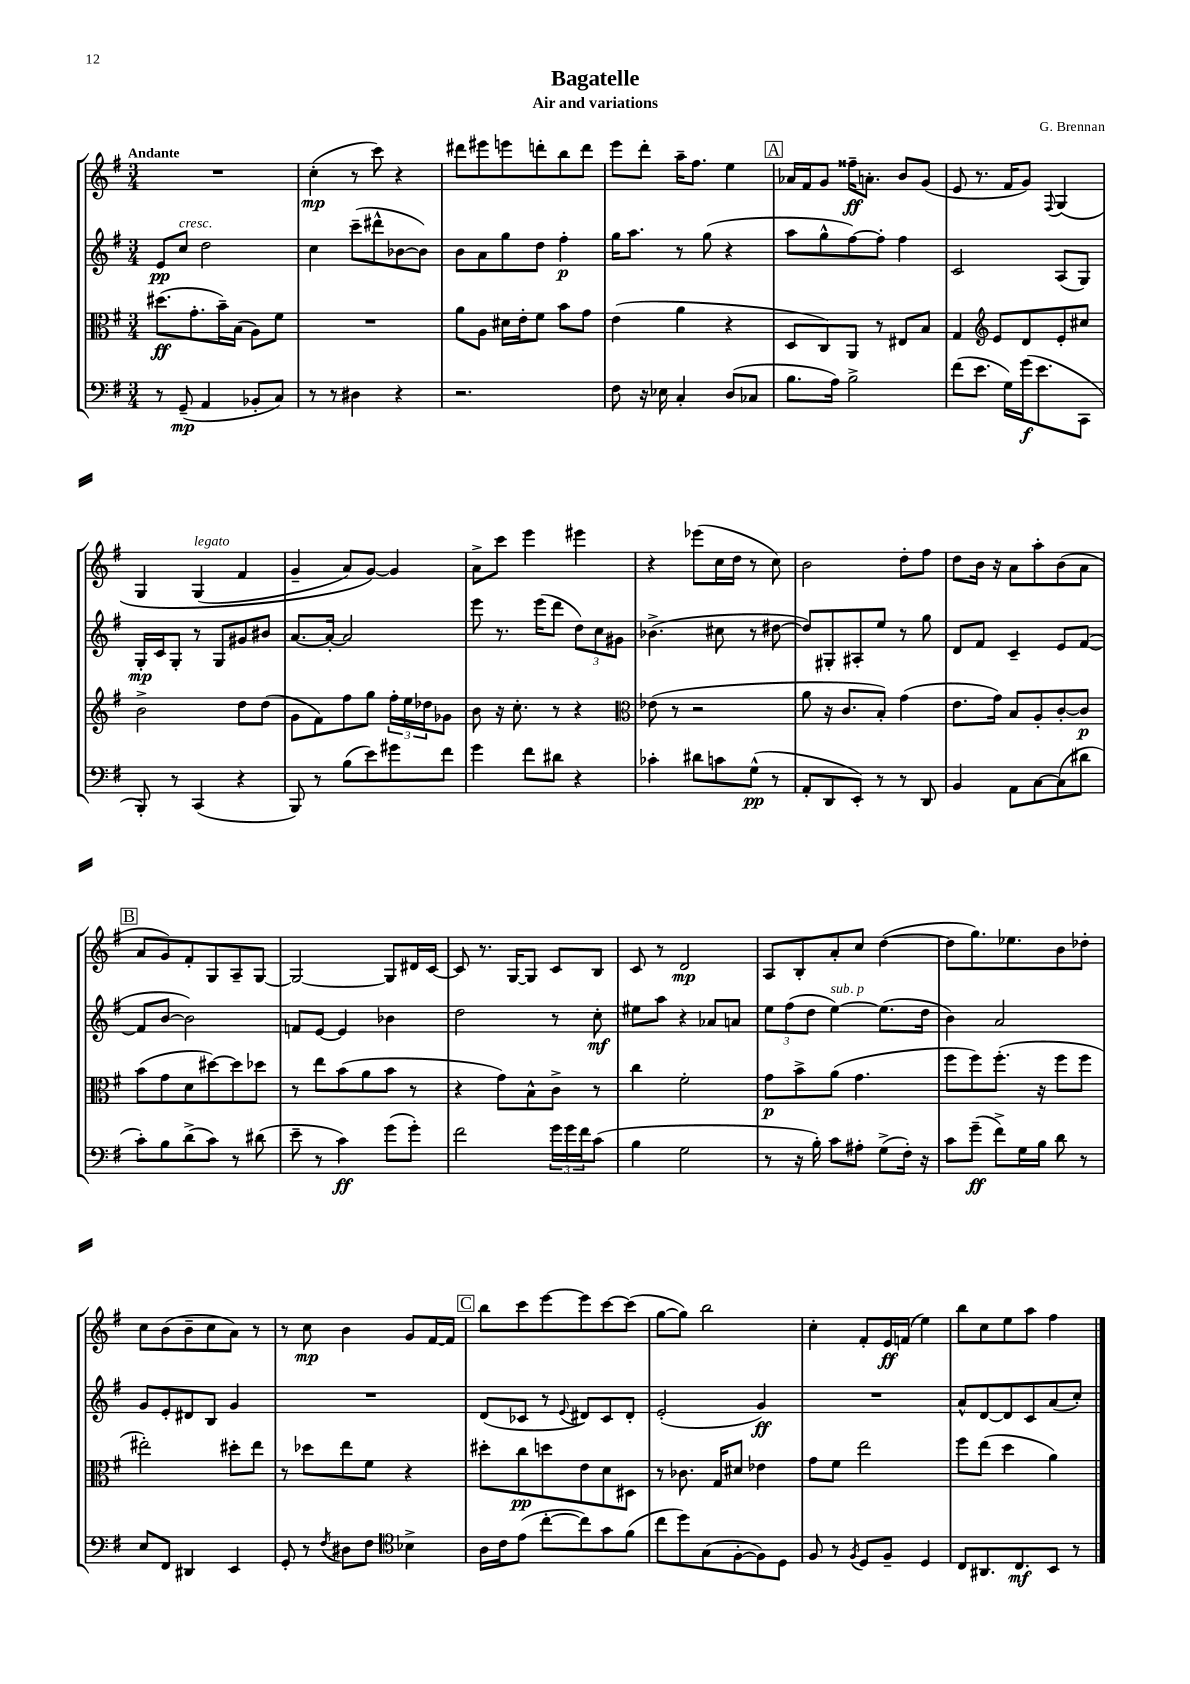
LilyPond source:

\header { title = "Bagatelle" composer = "G. Brennan" subtitle = "Air and variations" }
<<
\new StaffGroup <<
\new Staff = "s0" {
    \clef treble \key g \major \numericTimeSignature \time 3/4 \tempo "Andante"
    R2. |
    c''4-.\mp( r8 c'''8) r4 |
    dis'''8 eis'''8 e'''8 d'''8-. b''8 d'''8 |
    e'''8 d'''8-. a''16-- fis''8. e''4 |
    \mark \markup { \box "A" } aes'16 fis'16 g'8 fisis''16--\ff a'8.-. b'8 g'8( |
    e'8 r8. fis'16 g'8) \appoggiatura { fis8 } g4\( |
    g4 g4^\markup { \italic "legato" }( fis'4 |
    g'4-- a'8) g'8~\) g'4 |
    a'8-> c'''8 e'''4 eis'''4 |
    r4 ees'''8( c''16 d''16 r8 c''8) |
    b'2 d''8-. fis''8 |
    d''8 b'16 r16 a'8 a''8-. b'8( a'8 |
    \mark \markup { \box "B" } a'8 g'8) fis'8-. g8 a8-- g8~ |
    g2~ g8 dis'16 c'16~ |
    c'8 r8. g16~ g8 c'8 b8 |
    c'8 r8 d'2\mp |
    a8 b8-. a'8-. c''8 d''4~( |
    d''8 g''8.) ees''8. b'8 des''8-. |
    c''8 b'8( b'8-- c''8 a'8) r8 |
    r8 c''8\mp b'4 g'8 fis'16~ fis'16 |
    \mark \markup { \box "C" } b''8 c'''8 e'''8~ e'''8 c'''8~ c'''8( |
    g''8~ g''8) b''2 |
    c''4-. fis'8-. e'16\ff f'16( e''4) |
    b''8 c''8 e''8 a''8 fis''4 \bar "|." |
}
\new Staff = "s1" {
    \clef treble \key g \major \numericTimeSignature \time 3/4
    e'8\pp c''8^\markup { \italic "cresc." } d''2 |
    c''4 c'''8--( dis'''8-^ bes'8~ bes'8) |
    b'8 a'8 g''8 d''8 fis''4-.\p |
    g''16 a''8. r8 g''8( r4 |
    \mark \markup { \box "A" } a''8 g''8-^ fis''8~) fis''8-. fis''4 |
    c'2 a8( g8) |
    g16-.\mp c'16 g8-. r8 g8 gis'8 bis'8 |
    a'8.~ a'16~-. a'2 |
    e'''8 r8. e'''16( d'''8 \tuplet 3/2 { d''8) c''8 gis'8 } |
    bes'4.->( cis''8 r8 dis''8~ |
    dis''8) gis8-. ais8-. e''8 r8 g''8 |
    d'8 fis'8 c'4-- e'8 fis'8~( |
    \mark \markup { \box "B" } fis'8 b'8~ b'2) |
    f'8 e'8~ e'4 bes'4 |
    d''2 r8 c''8-.\mf |
    eis''8 a''8 r4 aes'8 a'8 |
    \tuplet 3/2 { e''8 fis''8( d''8 } e''4~^\markup { \italic "sub. p" }) e''8.( d''16 |
    b'4) a'2 |
    g'8 e'8-. dis'8 b8 g'4 |
    R2. |
    \mark \markup { \box "C" } d'8( ces'8 r8 \appoggiatura { e'8 } dis'8) ces'8 dis'8-. |
    e'2-.( g'4\ff) |
    R2. |
    a'8-^ d'8~ d'8 c'8 a'8( c''8-.) \bar "|." |
}
\new Staff = "s2" {
    \clef alto \key g \major \numericTimeSignature \time 3/4
    dis''8.\ff( g'8.-. b'16--) b16( a8) fis'8 |
    R2. |
    a'8 a8 dis'16 e'16-. fis'8 b'8 g'8 |
    e'4( a'4 r4 |
    \mark \markup { \box "A" } d8 c8) a,8 r8 eis8 b8 |
    g4 \clef treble e'8 d'8 e'8-. cis''8 |
    b'2-> d''8 d''8( |
    g'8 fis'8) fis''8 g''8 \tuplet 3/2 { fis''16-. e''16 des''16 } ges'8 |
    b'8 r16 c''8.-. r8 r4 |
    \clef alto ees'8( r8 r2 |
    a'8 r16 c'8. b8-.) g'4( |
    e'8. g'16) b8 a8-. c'8~-. c'8\p |
    \mark \markup { \box "B" } b'8( g'8 d'8 dis''8~) dis''8 des''8 |
    r8 e''8 b'8( a'8 b'8 r8 |
    r4 g'8) b8-^ c'8-> r8 |
    c''4 fis'2-. |
    g'8\p b'8-> a'8( g'4. |
    fis''8 fis''8) fis''8.-.( r16 fis''8 fis''8 |
    eis''2-.) dis''8-. eis''8 |
    r8 des''8 e''8 fis'8 r4 |
    \mark \markup { \box "C" } dis''8-. c''8\pp d''8 e'8 d'8 dis8 |
    r8 ces'8. g16 dis'8 ees'4 |
    g'8 fis'8 e''2 |
    fis''8 e''8( d''4 a'4) \bar "|." |
}
\new Staff = "s3" {
    \clef bass \key g \major \numericTimeSignature \time 3/4
    r8 g,8--\mp( a,4 bes,8-. c8) |
    r8 r8 dis4 r4 |
    r2. |
    fis8 r16 ees16 c4-. d8( ces8 |
    \mark \markup { \box "A" } b8. a16) b2-> |
    fis'8( e'8. g16) g'16\f( e'8. c,8 |
    b,,8-.) r8 c,4( r4 |
    b,,8) r8 b8( e'8) gis'8 fis'8 |
    g'4 fis'8 dis'8 r4 |
    ces'4-. dis'8 c'8 g8-^\pp( r8 |
    a,8-. d,8 e,8-.) r8 r8 d,8 |
    b,4 a,8 c8~ c8( dis'8 |
    \mark \markup { \box "B" } c'8-.) b8 d'8->( c'8) r8 dis'8( |
    e'8-- r8 c'4\ff) g'8( g'8-.) |
    fis'2 \tuplet 3/2 { g'16 g'16 fis'16 } c'8( |
    b4 g2 |
    r8 r16 b16-.) c'8 ais8-. g8->( fis16-.) r16 |
    c'8 g'8--\ff( fis'8->) g16 b16 d'8 r8 |
    e8 fis,8 dis,4 e,4 |
    g,8-. r8 \acciaccatura { fis8 } dis8 fis8 \clef tenor bes4-> |
    \mark \markup { \box "C" } a16 c'16 e'8( c''8~-. c''8) g'8 fis'8( |
    c''8 d''8) g8( fis8~-. fis8) d8 |
    fis8 r8 \acciaccatura { fis8 } d8 fis8-- d4 |
    c8 ais,8. c8.\mf b,8 r8 \bar "|." |
}
>>
>>
\layout { \context { \Score \remove "Bar_number_engraver" } }
